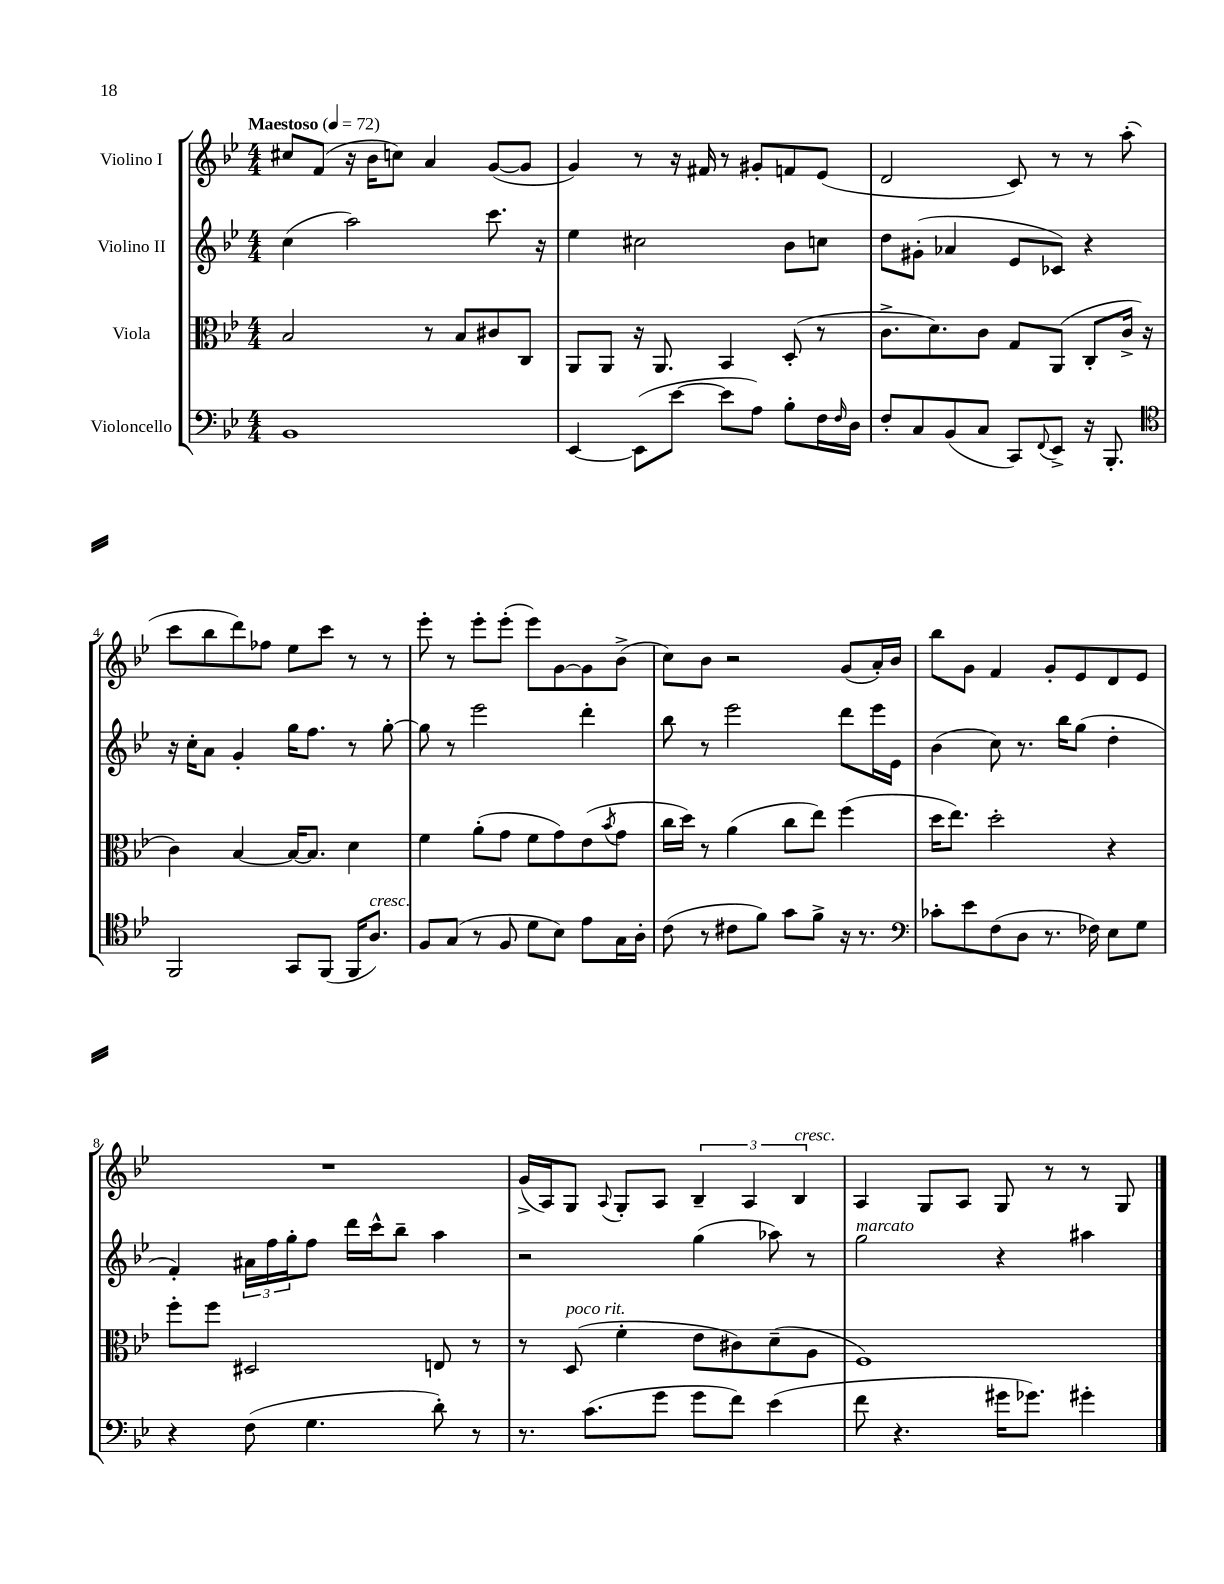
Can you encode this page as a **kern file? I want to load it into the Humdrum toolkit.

**kern	**kern	**kern	**kern
*staff4	*staff3	*staff2	*staff1
*clefF4	*clefC3	*clefG2	*clefG2
*k[b-e-]	*k[b-e-]	*k[b-e-]	*k[b-e-]
*M4/4	*M4/4	*M4/4	*M4/4
*MM72	*MM72	*MM72	*MM72
1BB-	2B-/	(4cc\	8cc#/L
.	.	.	(8f/J
.	.	2aa\)	16r
.	.	.	16b-\LK
.	.	.	8cc\J)
.	8r	.	4a/
.	8B-/L	.	.
.	8c#/	8.ccc\	([8g/L
.	8C/J	.	8g/]J
.	.	16r	.
=	=	=	=
[4EE-/	8AA/L	4ee-\	4g/)
.	8AA/J	.	.
(8EE-\]L	16r	2cc#\	8r
.	8.AA/	.	.
[8e-\J	.	.	16r
.	.	.	16f#/
8e-\]L	4BB-/	.	8r
8A\J)	.	.	8g#'/L
8B-'\L	(8D'/	8b-\L	8f/
16F\L	8r	8cc\J	(8e-/J
16qqF/	.	.	.
16D\JJ	.	.	.
=	=	=	=
8F'/L	8.c^\L	8dd\L	2d/
8C/	.	(8g#'\J	.
.	8.d\)	.	.
(8BB-/	.	4a-/	.
8C/J	8c\J	.	.
8CC/L)	8G/L	8e-/L	8c/)
8qqFF/	.	.	.
8EE-^/J	(8AA/J	8c-/J)	8r
16r	8C'/L	4r	8r
8.BBB-'/	.	.	.
.	16c^/Jk	.	(8aa'\
.	16r	.	.
=	=	=	=
*clefC4	*	*	*
2FF/	4c\)	16r	8ccc\L
.	.	16cc'\LK	.
.	.	8a\J	8bb-\
.	[4B-/	4g'/	8ddd\)
.	.	.	8ff-\J
8GG/L	16B-/_LK	16gg\LK	8ee-\L
.	8.B-/]J	8.ff\J	.
(8FF/J	.	.	8ccc\J
16FF/LK	4d\	8r	8r
8.A/J)	.	.	.
.	.	[8gg'\	8r
=	=	=	=
8F/L	4f\	8gg\]	8eee-'\
(8G/J	.	8r	8r
8r	(8a'\L	2eee-\	8eee-'\L
8F/	8g\J	.	(8eee-'\J
8d\L	8f\L	.	8eee-\L)
8B-\J)	8g\)	.	[8g\
8e-\L	(8e-\	4ddd'\	8g\]
.	8qb-/	.	.
16G\L	8g\J	.	(8b-^\J
16A'\JJ	.	.	.
=	=	=	=
(8c\	16cc\LL	8bb-\	8cc\L)
.	16dd\JJ)	.	.
8r	8r	8r	8b-\J
8c#\L	(4a\	2eee-\	2r
8f\J)	.	.	.
8g\L	8cc\L	.	.
8f^\J	8ee-\J)	.	.
16r	(4ff\	8ddd\L	(8g/L
8.r	.	.	.
.	.	16eee-\L	16a'/L)
.	.	16e-\JJ	16b-/JJ
=	=	=	=
*clefF4	*	*	*
8c-'\L	16dd\LK	(4b-\	8bb-\L
.	8.ee-\J)	.	.
8e-\	.	.	8g\J
(8F\	2dd'\	8cc\)	4f/
8D\J	.	8.r	.
8.r	.	.	8g'/L
.	.	16bb-\LK	.
.	.	(8gg\J	8e-/
16F-\)	.	.	.
8E-\L	4r	4dd'\	8d/
8G\J	.	.	8e-/J
=	=	=	=
4r	8ff'\L	4f'/)	1r
.	8ff\J	.	.
(8F\	2D#/	24a#\LL	.
.	.	24ff\	.
.	.	24gg'\J	.
4.G\	.	8ff\J	.
.	.	16ddd\LL	.
.	.	16ccc^^\J	.
.	.	8bb-~\J	.
8d'\)	8E/	4aa\	.
8r	8r	.	.
=	=	=	=
8.r	8r	2r	(16g^/LL
.	.	.	16A/J)
.	(8D/	.	8G/J
(8.c\L	.	.	.
.	.	.	8qqA/
.	4f'\	.	8G'/L
8g\J	.	.	8A/J
8g\L	8e-\L	(4gg\	6B-~/
8f\J)	8c#\)	.	.
.	.	.	6A/
(4e-\	(8d~\	8aa-\)	.
.	.	.	6B-/
.	8A\J	8r	.
=	=	=	=
8f\	1F)	2gg\	4A/
4.r	.	.	.
.	.	.	8G/L
.	.	.	8A/J
16g#\LK	.	4r	8G/
8.g-\J)	.	.	.
.	.	.	8r
4g#'\	.	4aa#\	8r
.	.	.	8G/
==	==	==	==
*-	*-	*-	*-
